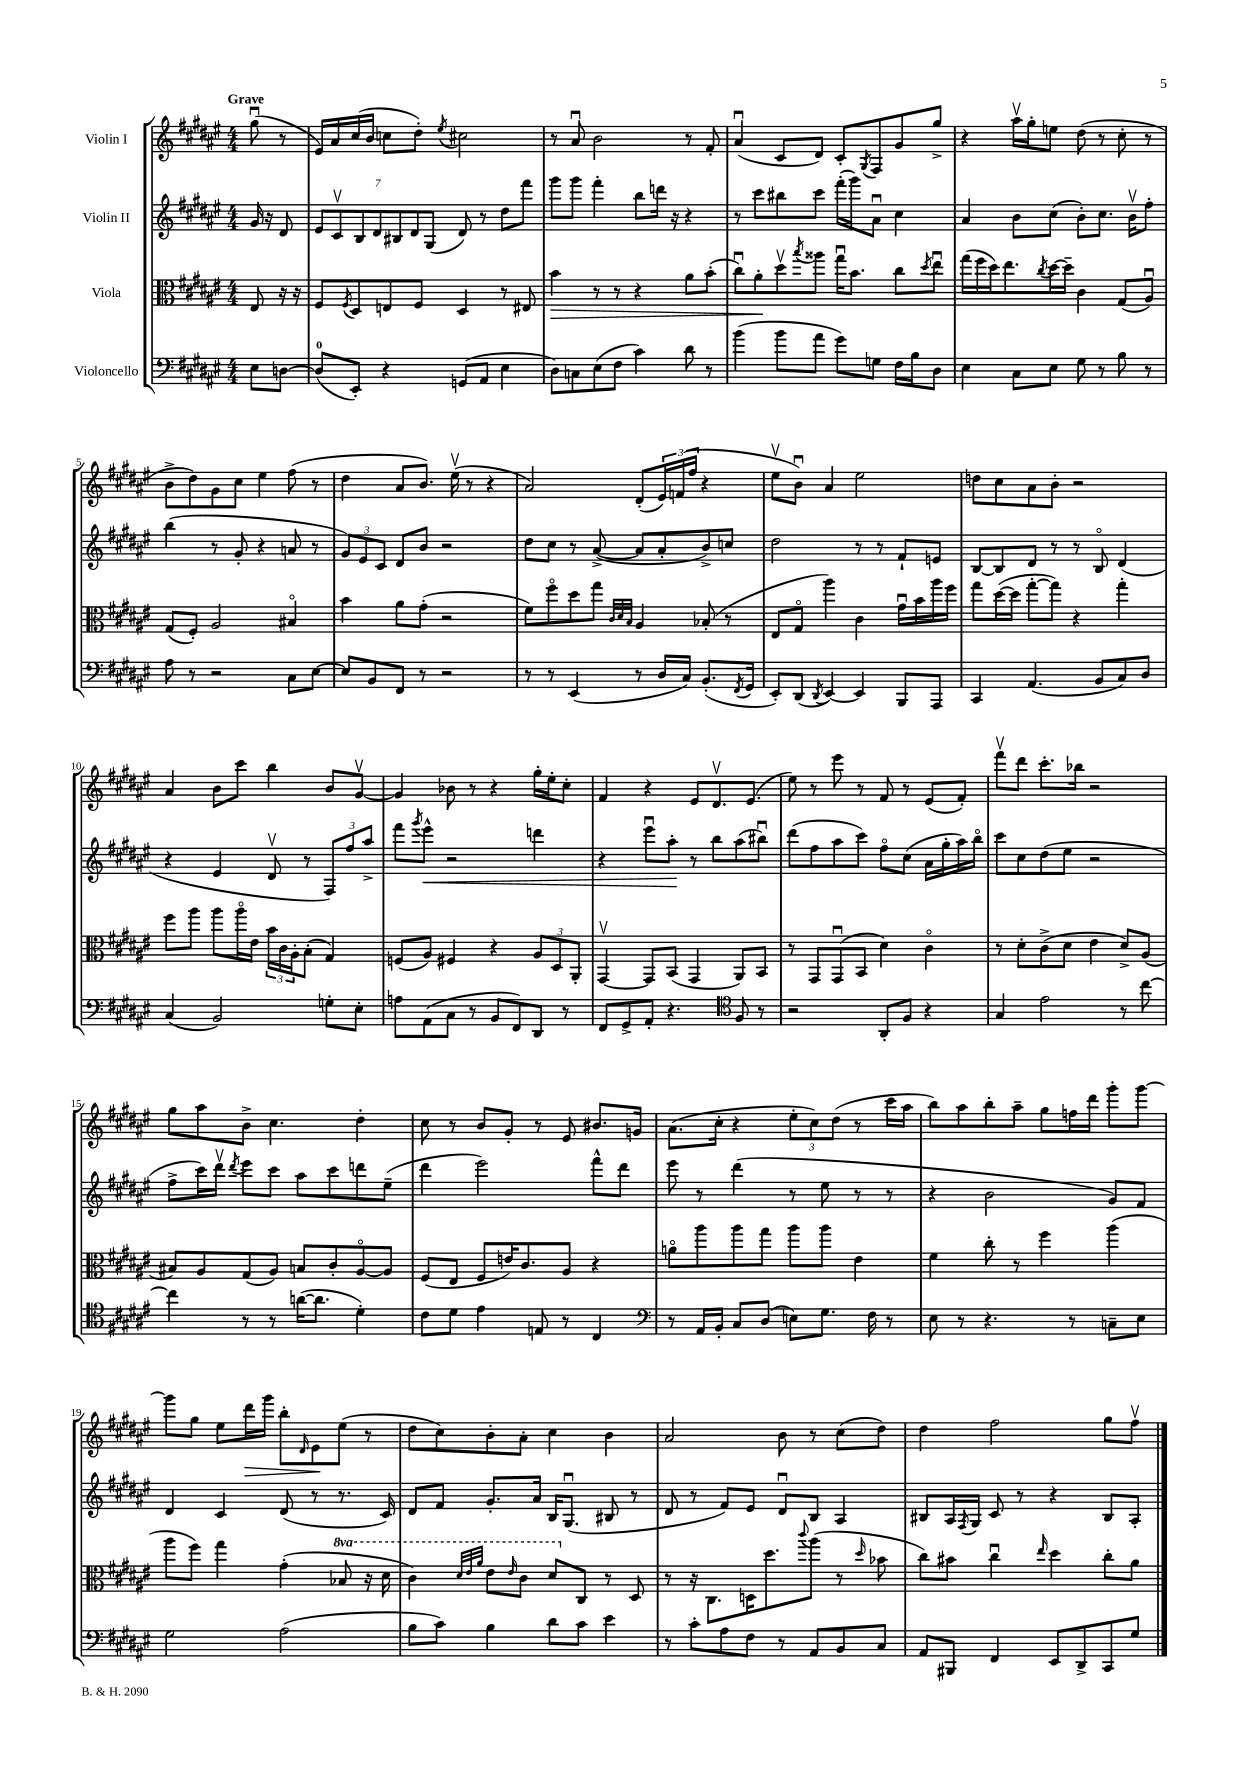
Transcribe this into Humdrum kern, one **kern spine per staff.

**kern	**kern	**kern	**kern
*staff4	*staff3	*staff2	*staff1
*clefF4	*clefC3	*clefG2	*clefG2
*k[f#c#g#d#a#e#]	*k[f#c#g#d#a#e#]	*k[f#c#g#d#a#e#]	*k[f#c#g#d#a#e#]
*M4/4	*M4/4	*M4/4	*M4/4
8E#	8E#	16g#	(8gg#u
.	.	16r	.
[8D	16r	8d#	8r
.	16r	.	.
=	=	=	=
(8D]	8F#	14e#	16e#)
.	.	.	16a#
.	.	14c#v	.
.	8qF#	.	.
8EE#')	8D#	.	(16cc#
.	.	14B	.
.	.	.	16b
.	.	14d#	.
4r	8E	.	8cc
.	.	14B#	.
.	.	14d#	.
.	8F#	.	8dd#')
.	.	(14G#	.
.	.	.	8qee#
(8GG	4D#	8d#)	2cc#
8AA#	.	8r	.
4E#	8r	8dd#	.
.	8E#	8fff#	.
=	=	=	=
8D#)	4b	8ggg#	8r
8C	.	8ggg#	8a#u
(8E#	8r	4fff#'	2b
8F#	8r	.	.
4c#)	4r	8bb	.
.	.	16ddd	.
.	.	16r	.
8d#	8a#	4r	8r
8r	(8b'	.	8f#'
=	=	=	=
(4b	8cc#u)	8r	(4a#u
.	8a#'	8ccc#	.
8b	8dd#v	8bb#	8c#
.	8qbb	.	.
8a#	8aa##	8ccc#	8d#)
8g#)	16gg#u	(16fff#'	8c#'
.	8.b	16ggg#)	.
.	.	.	8qG#
8G	.	8a#u	8F#
16F#	8cc#	4cc#	8g#
16B	.	.	.
.	8qdd#	.	.
8D#	8ee#u	.	8gg#^
=	=	=	=
4E#	(16gg#	4a#	4r
.	16ff#	.	.
.	16dd#)	.	.
.	8.ee#	.	.
8C#	.	8b	16aa#v
.	.	.	16gg#'
.	8qcc#	.	.
8E#	[16dd#	(8cc#	8ee
.	16dd#~]	.	.
8G#	4c#	8b')	(8dd#
8r	.	8.cc#	8r
8B	(8G#	.	8cc#'
.	.	16bv	.
8r	8A#u)	8ff#'	8r
=	=	=	=
8A#	(8G#	(4bb	8b^
8r	8F#')	.	8dd#)
2r	2A#	8r	8g#
.	.	8g#'	8cc#
.	.	4r	4ee#
8C#	4B#o	8a	(8ff#
[8E#	.	8r	8r
=	=	=	=
8E#]	4b	12g#)	4dd#
.	.	12e#	.
8BB	.	.	.
.	.	12c#	.
8FF#	8a#	8d#	8a#
8r	(8g#'	8b	8.b)
2r	2r	2r	.
.	.	.	(16ee#v
.	.	.	8r
.	.	.	4r
=	=	=	=
8r	8f#)	8dd#	2a#)
8r	8ff#o	8cc#	.
(4EE#	8dd#	8r	.
.	8gg#	([8a#^	.
.	32qqc#	.	.
.	32qqd#	.	.
.	32qqB	.	.
8r	4A#	8a#]	(8d#'
16D#	.	8a#'	24e#)
.	.	.	(24f
16C#)	.	.	.
.	.	.	24ff#
(8.BB'	(8B-'	8b^)	4r
.	8r	8cc	.
8qFF#	.	.	.
16GG#	.	.	.
=	=	=	=
8EE#')	8E#	2dd#	8ee#v
(8DD#	8G#o	.	8bu)
8qDD#	.	.	.
[4EE#)	4aa#)	.	4a#
4EE#]	4c#	8r	2ee#
.	.	8r	.
8BBB	16g#u	8f#`	.
.	16b	.	.
8AAA#	16aa#	8e	.
.	16ff#	.	.
=	=	=	=
4CC#	8gg#	[8B	8dd
.	([16dd#	8B]	8cc#
.	16dd#]	.	.
(4.AA#	[8gg#'	8d#	8a#
.	8gg#])	8r	8b'
.	4r	8r	2r
8BB	.	8Bo	.
8C#)	4gg#'	(4d#	.
8D#	.	.	.
=	=	=	=
(4C#	8ff#	4r	4a#
.	8aa#	.	.
2BB)	8aa#	4e#	8b
.	16aa#o	.	8ccc#
.	16e#	.	.
.	24b	8d#v	4bb
.	24c#	.	.
.	24A#'	.	.
.	(8B'	8r	.
8G'	4G#)	12F#)	8b
.	.	12ff#	.
8E#'	.	.	[8g#v
.	.	12aa#^	.
=	=	=	=
8A	(8F	8fff#	4g#]
.	.	8qggg#	.
(8AA#	8A#)	8eee#^^	.
8C#	4F#	2r	8b-
8r	.	.	8r
8BB	4r	.	4r
8FF#)	.	.	.
8DD#	12A#	4ddd	16gg#'
.	.	.	16ee#'
.	12D#	.	.
8r	.	.	8cc#'
.	12AA#'	.	.
=	=	=	=
8FF#	[4GG#v	4r	4f#
8GG#^	.	.	.
8AA#'	8GG#]	8eee#u	4r
4.r	(8BB	8aa#'	.
.	4GG#	8r	8e#
.	.	8bb	8.d#v
*clefC4	*	*	*
8F#	8AA#)	(8aa#	.
.	.	.	(8.e#
8r	8BB	8bb#u)	.
=	=	=	=
2r	8r	(8ddd#	8ee#)
.	8GG#	8ff#	8r
.	(8GG#u	8aa#	8eee#
.	8BB	8ccc#)	8r
8AA#'	4d#)	8ff#o	8f#
8F#	.	(8cc#	8r
4r	4c#o	16a#	(8e#
.	.	16gg#'	.
.	.	16aa#)	8f#')
.	.	16bbo	.
=	=	=	=
4G#	8r	8ccc#	8fff#v
.	8d#'	8cc#	8ddd#
2e#	(8c#^	(8dd#	8.ccc#'
.	8d#	8ee#	.
.	.	.	16bb-
.	4e#	2r	2r
8r	8d#^)	.	.
[8cc#	(8A#	.	.
=	=	=	=
4cc#]	8B#)	8ff#^	8gg#
.	8A#	16ccc#)	8aa#
.	.	16ddd#v	.
.	.	8qddd#	.
8r	(8G#	8eee#	8b^
8r	8A#)	8ccc#	4.cc#
([16a	8B	8aa#	.
8.a]	.	.	.
.	8c#'	8ccc#	.
4d#')	[8A#o	8ddd	4dd#'
.	8A#]	(8ee#~	.
=	=	=	=
8c#	(8F#	4ddd#	8cc#
8d#	8E#	.	8r
4e#	8F#	2eee#)	8b
.	16e)	.	8g#'
.	8.c#	.	.
8E	.	.	8r
8r	8A#	.	8e#
4C#	4r	8fff#^^	8.b#
.	.	8ddd#	.
.	.	.	16g
=	=	=	=
*clefF4	*	*	*
8r	8ao	8eee#	(8.a#
16AA#	8aa#	8r	.
16BB'	.	.	16cc#'
8C#	8aa#	(4ddd#	4r
(8D#	8gg#	.	.
8E)	8aa#	8r	12ee#'
.	.	.	12cc#)
8.G#	8aa#	8ee#	.
.	.	.	(12dd#
.	4e#	8r	8r
16F#	.	.	.
8r	.	8r	16ccc#
.	.	.	16aa#
=	=	=	=
8E#	4f#	4r	8bb)
8r	.	.	8aa#
4.r	8cc#'	2b	8bb'
.	8r	.	8aa#~
.	4ff#	.	8gg#
8r	.	.	16ff
.	.	.	16ddd#
8C~	(4aa#	8g#)	8ggg#'
8E#	.	8f#	[8ggg#
=	=	=	=
2G#	8aa#	4d#	8ggg#]
.	8ff#)	.	8gg#
.	4gg#	4c#	8ee#
.	.	.	16ddd#
.	.	.	16ggg#
(2A#	(4g#'	(8d#	8bb'
.	.	.	16qqd#
.	.	8r	8e#
.	8b-	8.r	(8ee#
.	16r	.	8r
.	16dd#	16c#)	.
=	=	=	=
8B	4cc#)	8d#	8dd#
8c#)	.	8f#	8cc#)
.	32qqdd#	.	.
.	32qqee#	.	.
.	32qqaa#	.	.
4B	8ee#	8.g#'	8b'
.	16qqee#	.	.
.	8cc#	.	8a#'
.	.	16a#	.
8d#	8dd#	16B	4cc#
.	.	(8.G#u	.
8c#	8C#	.	.
4e#	8r	8B#	4b
.	8D#	8r	.
=	=	=	=
8r	8r	8d#	2a#
8c#'	16r	8r	.
.	8.C#	.	.
8A#	.	8f#)	.
8F#	16D	8e#	.
.	8.dd#	.	.
8r	.	8d#u	8b
.	8qqccc#	.	.
8AA#	(8aa#	8B	8r
8BB	8r	4A#	(8cc#
.	16qqdd#	.	.
8C#	8b-	.	8dd#)
=	=	=	=
8AA#	8cc#)	8B#	4dd#
8BBB#	8b#	16A#	.
.	.	8qF#	.
.	.	16G#	.
4FF#	4cc#u	8c#	2ff#
.	.	8r	.
.	16qqee#	.	.
8EE#	4dd#	4r	.
8DD#^	.	.	.
8CC#	8cc#'	8B#	8gg#
8G#	8a#	8A#'	8ff#v
==	==	==	==
*-	*-	*-	*-
